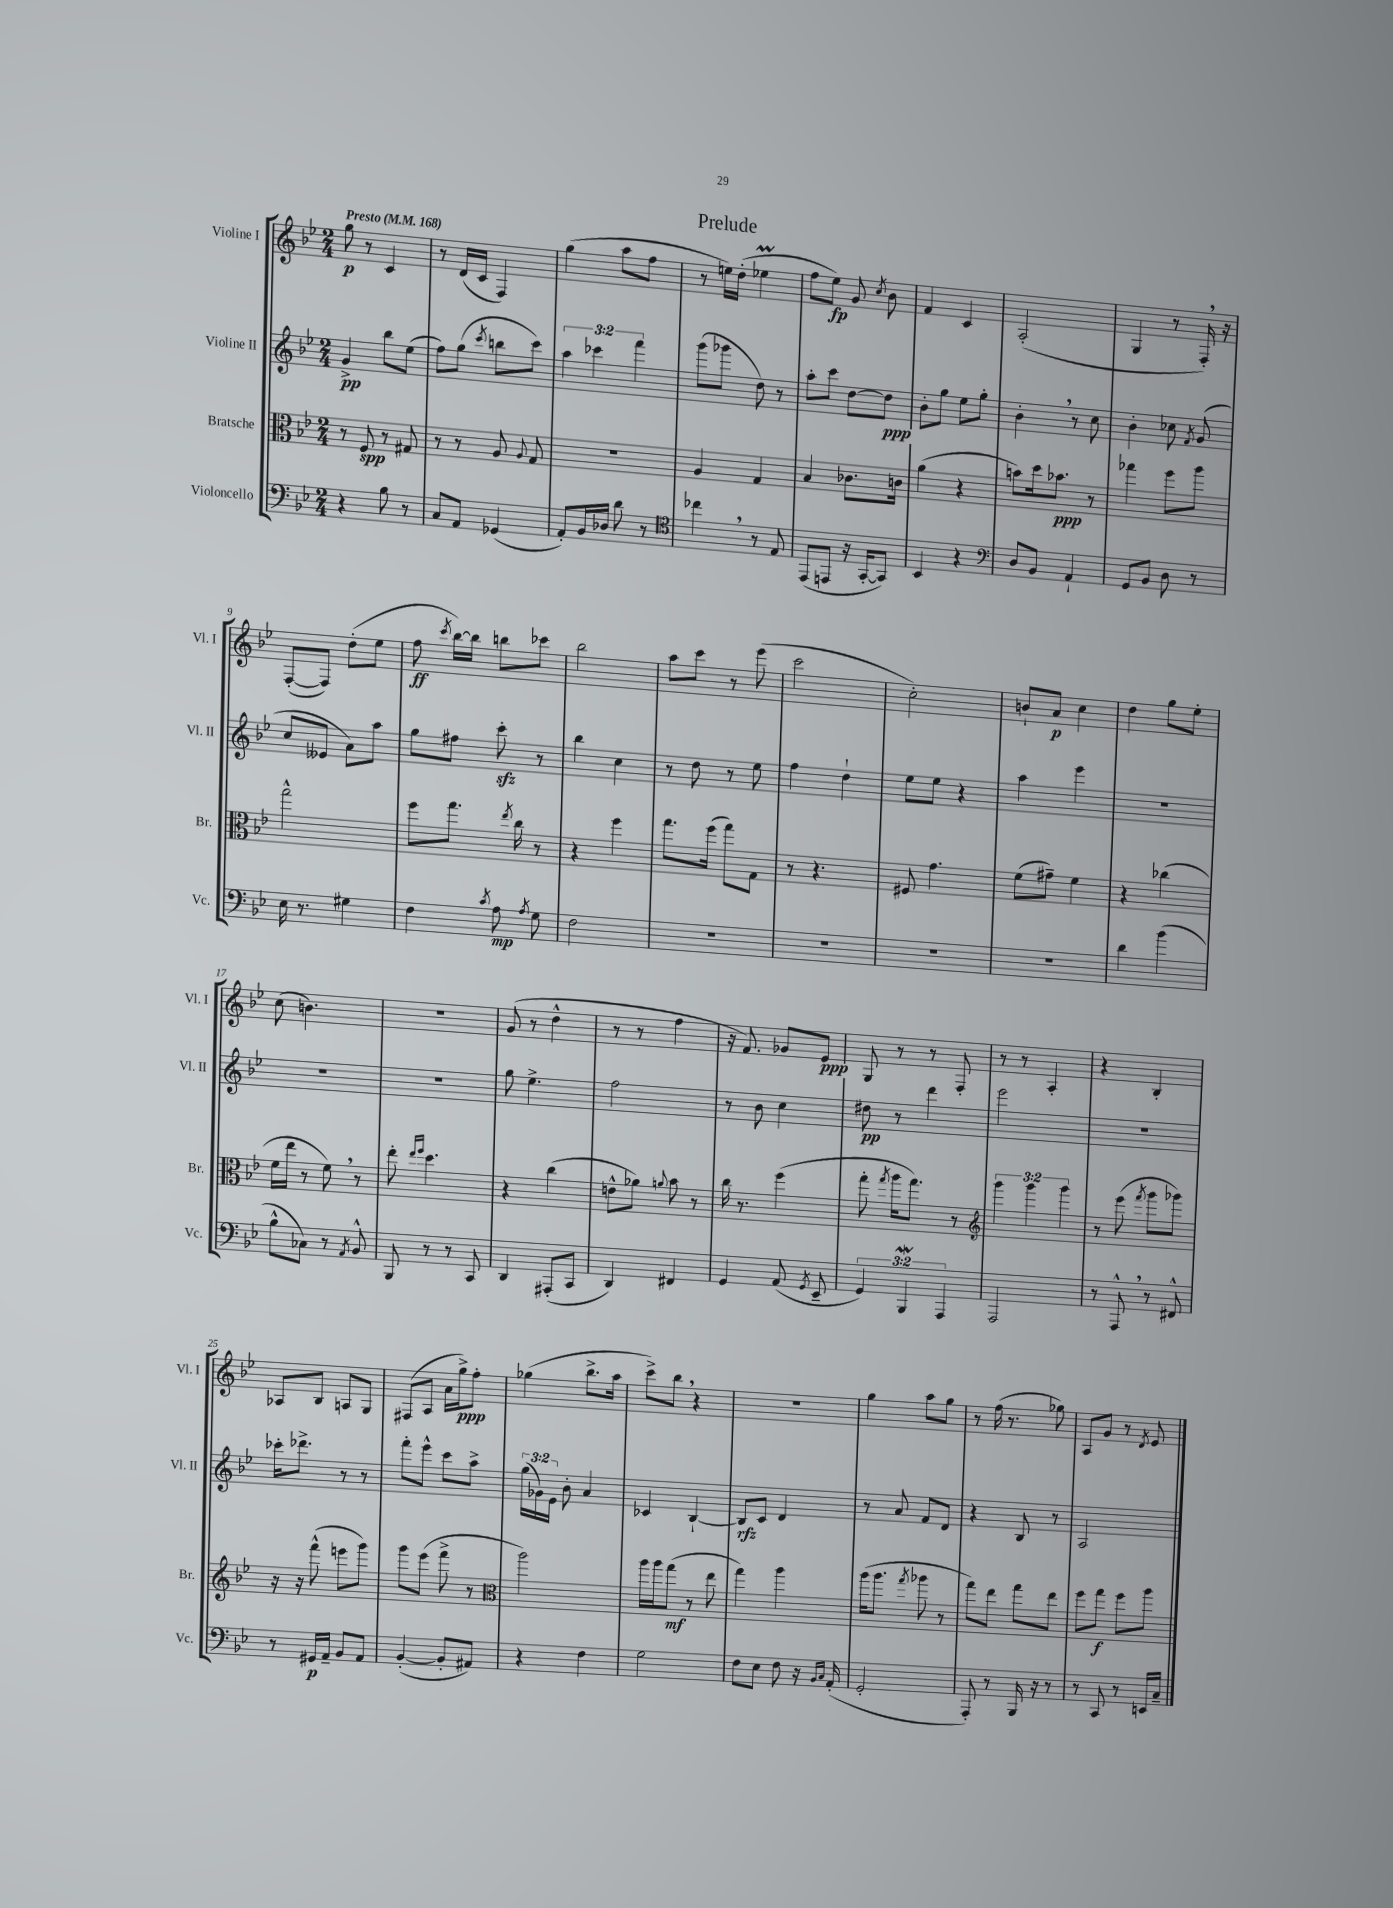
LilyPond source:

\header { title = "Prelude" }
<<
\new StaffGroup <<
\new Staff = "s0" \with { instrumentName = "Violine I" shortInstrumentName = "Vl. I" } {
    \clef treble \key bes \major \numericTimeSignature \time 2/4 \tempo "Presto" 4 = 168
    \autoBeamOff g''8\p r8 c'4 |
    r8 d'16[( c'16] f4) |
    g''4( a''8[ f''8] |
    r8 e''16[) d''16]-.( ees''4\prall |
    f''8[ ees''8]\fp) g'8 \acciaccatura { c''8 } bes'8 |
    f'4 c'4 |
    a2-.( |
    g4 r8 f16-.) \breathe r16 |
    f8[~-.( f8]) d''8[-.( ees''8] |
    f''8\ff \acciaccatura { c'''8 } bes''16[~) bes''16] b''8[ ces'''8] |
    bes''2 |
    a''8[ c'''8] r8 ees'''8( |
    c'''2 |
    c''2-.) |
    b'8[-! a'8]\p c''4 |
    d''4 g''8[ ees''8]-. |
    c''8( b'4.) |
    R2 |
    g'8( r8 d''4-^ |
    r8 r8 f''4 |
    r16 f'8.) ges'8[ ees'8]\ppp |
    g8 r8 r8 f8-. |
    r8 r8 a4-. |
    r4 bes4-. |
    aes8[ bes8] a8[ g8] |
    fis8[( a8] a'16[ g''16->\ppp) f''8]-. |
    ges''4( bes''8.[-> a''16] |
    c'''8[->) bes''8] \breathe r4 |
    R2 |
    g''4 a''8[ g''8] |
    r8 f''16( r8. ges''8) |
    a8[ g'8] r8 \acciaccatura { d'8 } ees'8 \bar "|." |
}
\new Staff = "s1" \with { instrumentName = "Violine II" shortInstrumentName = "Vl. II" } {
    \clef treble \key bes \major \numericTimeSignature \time 2/4 \override Staff.TupletNumber.text = #tuplet-number::calc-fraction-text
    \autoBeamOff g'4->\pp bes''8[ ees''8]( |
    f''8[) g''8]( \acciaccatura { c'''8 } b''8[ c'''8]) |
    \tuplet 3/2 { a''4 ces'''4 f'''4 } |
    g'''8[( ges'''8] d''8) r8 |
    a''8[-. c'''8] d''8[~ d''8]\ppp |
    bes'8[-. g''8] ees''8[ g''8]-. |
    bes'4-. \breathe r8 c''8 |
    bes'4-. ces''8 \acciaccatura { f'8 } g'8( |
    c''8[ eeses'8] a'8[) a''8] |
    g''8[ fis''8] c'''8-.\sfz r8 |
    bes''4 c''4 |
    r8 d''8 r8 ees''8 |
    f''4 d''4-! |
    ees''8[ ees''8] r4 |
    a''4 ees'''4 |
    R2 |
    R2 |
    R2 |
    g''8 ees''4.-> |
    f''2 |
    r8 bes'8 c''4 |
    dis''8\pp r8 d'''4 |
    ees'''2 |
    r2 |
    ces'''16[-. des'''8.]-> r8 r8 |
    f'''8[-. ees'''8]-^ c'''8[ a''8]-> |
    \tuplet 3/2 { g''16[( ges'16) ees'16] } bes'8-. a'4 |
    ces'4 bes4~-! |
    bes8[\rfz c'8] d'4 |
    r8 a'8 f'8[ d'8] |
    r4 bes8 r8 |
    a2 \bar "|." |
}
\new Staff = "s2" \with { instrumentName = "Bratsche" shortInstrumentName = "Br." } {
    \clef alto \key bes \major \numericTimeSignature \time 2/4 \override Staff.TupletNumber.text = #tuplet-number::calc-fraction-text
    \autoBeamOff r8 f8\spp r8 gis8 |
    r8 r8 a8 \appoggiatura { a8 } g8 |
    R2 |
    a4 g4 |
    bes4 ces'8.[ c'16] |
    a'4( r4 |
    b'8[) d''16 bes'8.]\ppp r8 |
    ges''4 f''8[ a''8] |
    g''2-^ |
    f''8[ g''8.] \acciaccatura { ees''8 } c''16 r8 |
    r4 f''4 |
    g''8.[ f''16]( g''8[) g8] |
    r8 r4. |
    fis8 g'4. |
    f'8[( gis'8]--) f'4 |
    r4 ces''4( |
    f'16[ ees''16] r8 f'8) \breathe r8 |
    ees''8-. \grace { ees''16[ f''16] } d''4. |
    r4 c''4( |
    e'8[-^ aes'8]) \appoggiatura { a'8 } bes'8 r8 |
    c''16 r8. f''4( |
    g''8-. \acciaccatura { g''8 } a''16[ g''8.]) r8 |
    \clef treble \tuplet 3/2 { g'''4 g'''4 g'''4 } |
    r8 ees'''8( \acciaccatura { f'''8 } g'''8[ ges'''8]) |
    r16 r16 f'''8-^( e'''8[ g'''8]) |
    g'''8[ ees'''8]( f'''8-> r8 |
    \clef alto a''2) |
    a''16[ a''16 g''8]\mf( r8 ees''8 |
    g''4) a''4 |
    a''16[( a''8.] \acciaccatura { g''8 } aes''8 r8 |
    g''8[) ees''8] g''8[ ees''8] |
    f''8[ g''8]\f f''8[ a''8] \bar "|." |
}
\new Staff = "s3" \with { instrumentName = "Violoncello" shortInstrumentName = "Vc." } {
    \clef bass \key bes \major \numericTimeSignature \time 2/4 \override Staff.TupletNumber.text = #tuplet-number::calc-fraction-text
    \autoBeamOff r4 bes8 r8 |
    c8[ a,8] ges,4( |
    a,8[-.) bes,16 des16] d'8 r8 |
    \clef tenor ces''4 \breathe r8 ees8 |
    ees,8[( e,8] r16 g,16[~-. g,8]) |
    bes,4 r4 |
    \clef bass d8[ bes,8] a,4-! |
    g,8[ bes,8] d8 r8 |
    ees16 r8. gis4 |
    f4 \acciaccatura { c'8 } a8\mp \acciaccatura { a8 } g8 |
    f2 |
    R2 |
    R2 |
    R2 |
    R2 |
    d'4 bes'4( |
    bes8[-^ ces8]) r8 \acciaccatura { a,8 } bes,8-^ |
    bes,,8 r8 r8 c,8 |
    d,4 ais,,8[-.( c,8] |
    d,4) fis,4 |
    g,4 a,8( \acciaccatura { g,8 } ees,8-- |
    \tuplet 3/2 { g,4) bes,,4\mordent a,,4 } |
    a,,2 |
    r8 a,,8-^ \breathe r8 fis,8-^ |
    r8 gis,16[\p a,16]-- bes,8[ a,8] |
    bes,4~-.( bes,8[-. ais,8]) |
    r4 f4 |
    g2 |
    f8[ ees8] f8 r16 \grace { bes,16[ c16] } a,16-.( |
    g,2-. |
    a,,8-.) r8 bes,,16 r16 r8 |
    r8 c,8 r8 e,16[ c16]-- \bar "|." |
}
>>
>>
